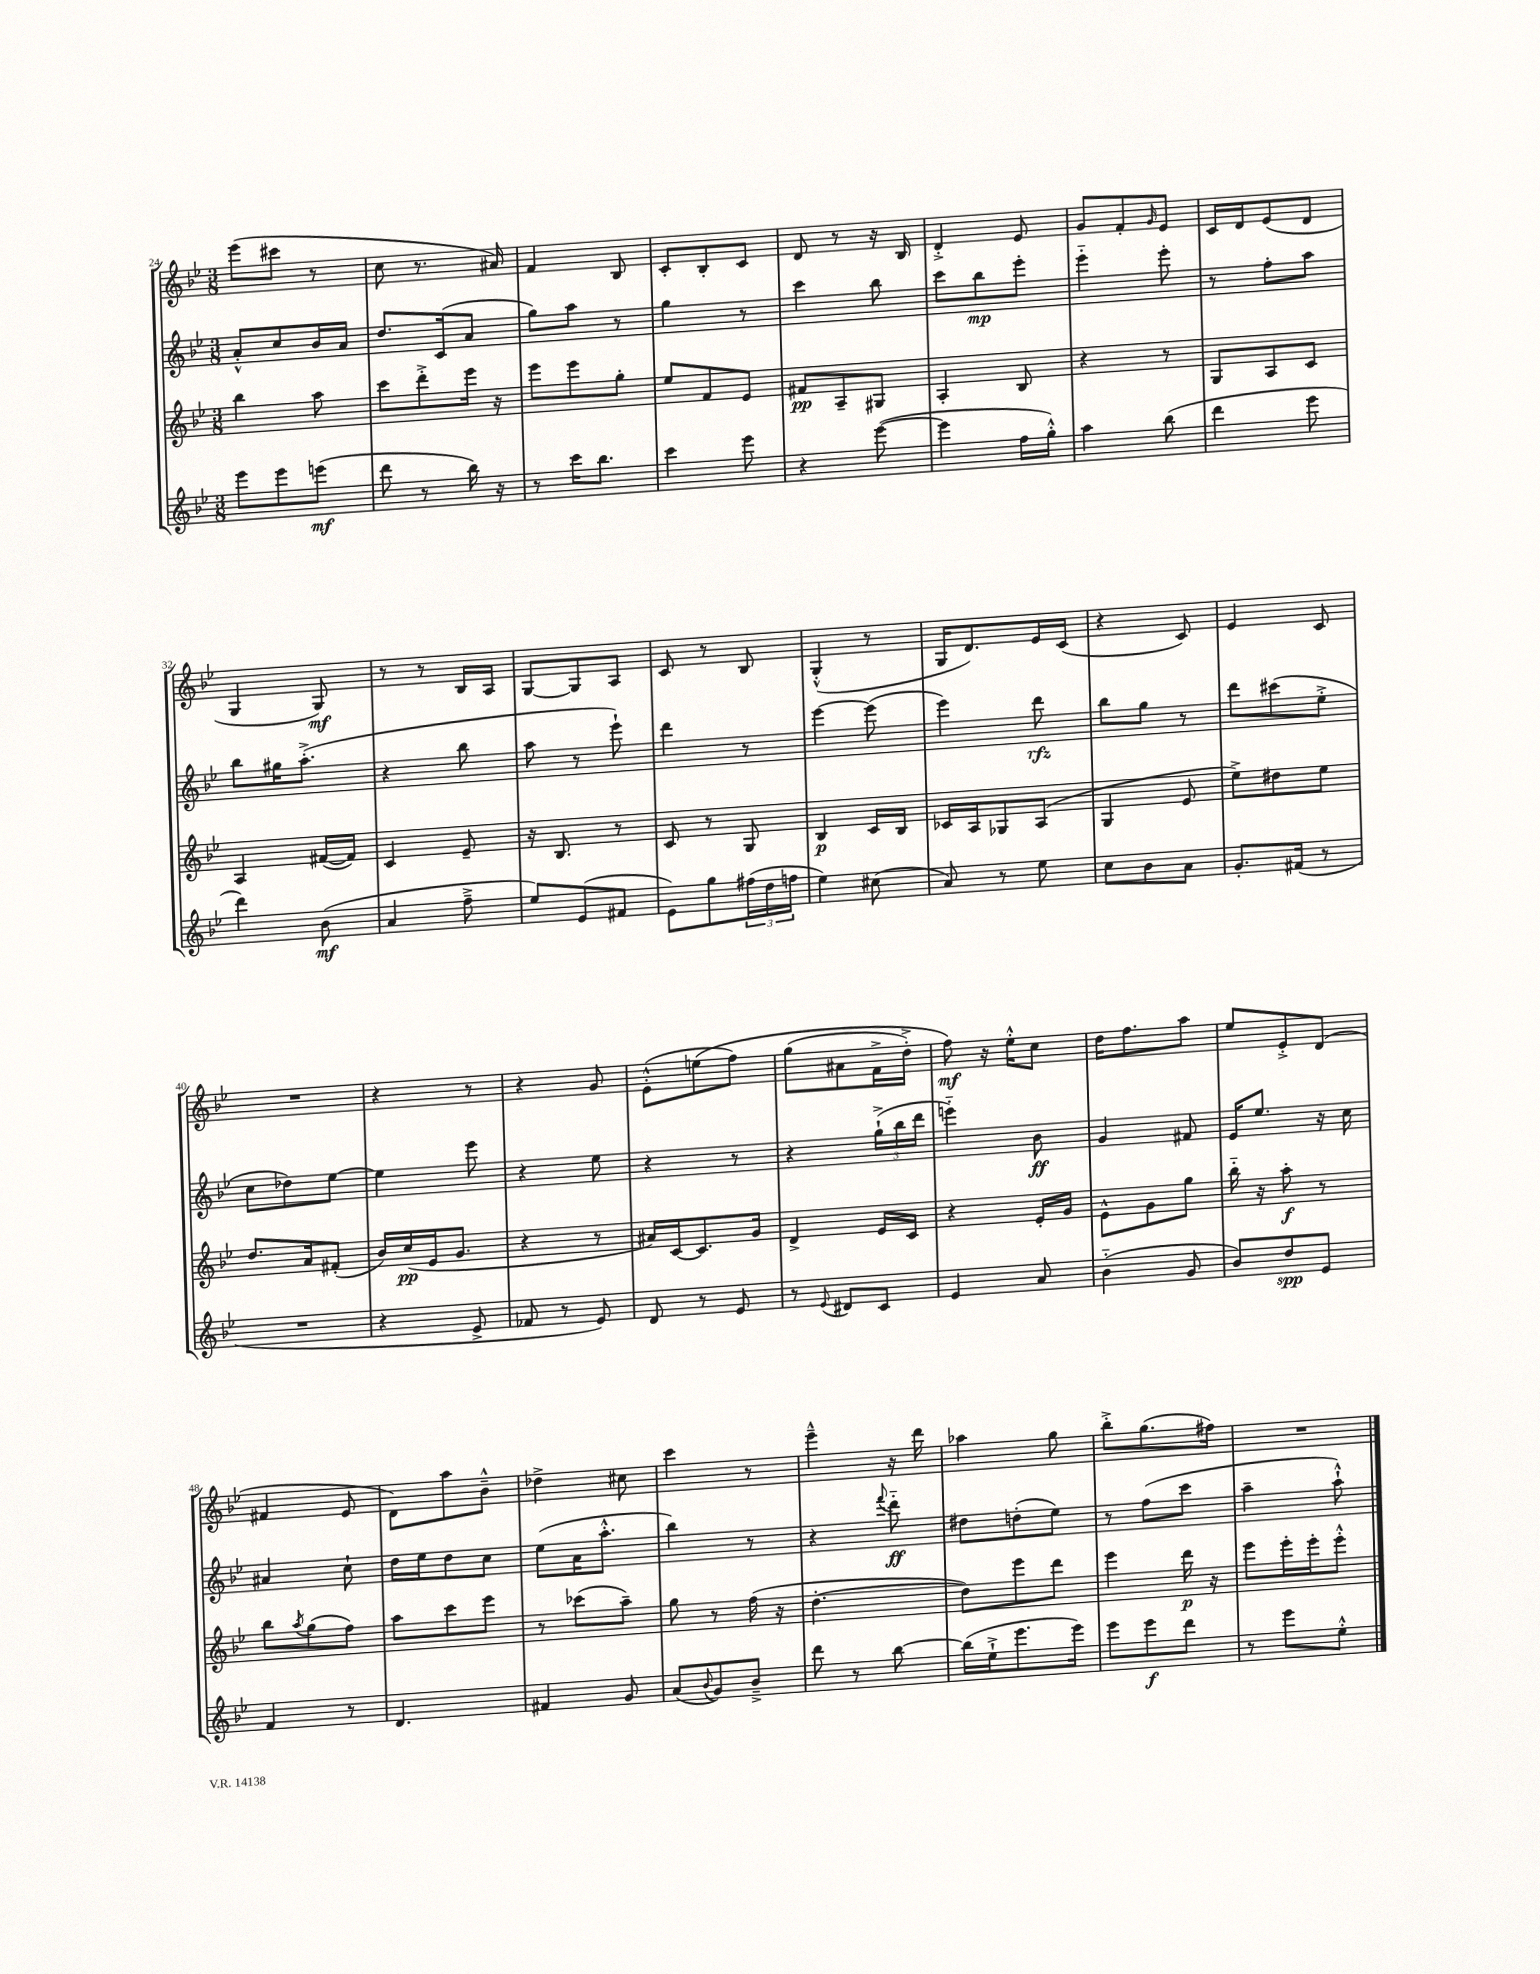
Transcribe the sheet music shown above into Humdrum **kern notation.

**kern	**kern	**kern	**kern
*staff4	*staff3	*staff2	*staff1
*clefG2	*clefG2	*clefG2	*clefG2
*k[b-e-]	*k[b-e-]	*k[b-e-]	*k[b-e-]
*M3/8	*M3/8	*M3/8	*M3/8
8eee-\L	4bb-\	8a'^^/L	(8eee-\L
8eee-\	.	8cc/	8ccc#\J
(8eee\J	8aa\	16b-/L	8r
.	.	16a/JJ	.
=	=	=	=
8ddd\	8ccc\L	8.dd/L	8cc\
8r	8ddd'^\	.	8.r
.	.	(16c/k	.
16bb-\)	16eee-\Jk	8a/J	.
16r	16r	.	16a#/)
=	=	=	=
8r	8eee-\L	8gg\L)	4f/
16ccc\LK	8eee-\	8aa\J	.
8.bb-\J	.	.	.
.	8gg'\J	8r	8B-/
=	=	=	=
4ccc\	8ee-/L	4gg\	8c'/L
.	8f/	.	8B-'/
8eee-\	8e-/J	8r	8c/J
=	=	=	=
4r	8f#/L	4ccc\	8d/
.	8A~/	.	8r
([8eee-\	8G#/J	8bb-\	16r
.	.	.	16B-/
=	=	=	=
4eee-\]	4A'/	8ccc\L	4d'^/
.	.	8bb-\	.
16ff\LL	8B-/	8eee-'\J	8e-/
16gg'^^\JJ)	.	.	.
=	=	=	=
4aa\	4r	4eee-'~\	8g/L
.	.	.	8f'/
.	.	.	16qqg/
(8bb-\	8r	8eee-'\	8e-/J
=	=	=	=
4ddd\	8G/L	8r	16c/LL
.	.	.	16d/J
.	8A/	8ff'\L	(8e-/
8eee-\	8c/J	8aa\J	8d/J
=	=	=	=
4ddd\)	4A/	8bb-\L	4G/
.	.	16gg#\K	.
.	.	(8.aa'^\J	.
(8b-\	([16f#/LL	.	8G/)
.	16f#/]JJ)	.	.
=	=	=	=
4a/	4c/	4r	8r
.	.	.	8r
8ff~^\	8e-~/	8bb-\	16B-/LL
.	.	.	16A/JJ
=	=	=	=
8ee-/L)	16r	8aa\	[8G/L
.	8.B-/	.	.
(8e-/	.	8r	8G/]
8f#/J	8r	8eee-`\)	8A/J
=	=	=	=
8e-\L)	8c/	4ddd\	8c/
8gg\	8r	.	8r
(24ff#\L	8G/	8r	8B-/
24dd\	.	.	.
24ff\JJ	.	.	.
=	=	=	=
4ee-\)	4B-/	[4eee-\	(4G'^^/
(8cc#\	16c/LL	(8eee-\]	8r
.	16B-/JJ	.	.
=	=	=	=
8a/)	16c-/LL	4eee-\)	16G/LK
.	16A/J	.	8.d/)
8r	8G-/	.	.
8ee-\	(8A/J	8ddd\	16e-/L
.	.	.	(16c/JJ
=	=	=	=
8cc\L	4G/	8bb-\L	4r
8b-\	.	8gg\J	.
8a\J	8e-/	8r	8c/)
=	=	=	=
8.g'/L	8ee-^\L)	8ddd\L	4e-/
.	8dd#\	(8ccc#\	.
(16f#/Jk	.	.	.
8r	8ee-\J	8ee-'^\J	8c/
=	=	=	=
4.r	8.dd/L	8cc\L	4.r
.	.	8dd-\)	.
.	16a/k	.	.
.	(8f#'/J	[8ee-\J	.
=	=	=	=
4r	16b-/LL)	4ee-\]	4r
.	(16cc/	.	.
.	16e-/J	.	.
.	8.g/J	.	.
8e-^/	.	8eee-\	8r
=	=	=	=
8f-/	4r	4r	4r
8r	.	.	.
8e-/)	8r	8ee-\	8g/
=	=	=	=
8d/	16a#/LL)	4r	(8e-'^^\L
.	[16c/J	.	.
8r	8.c/]	.	&(8ee\
8e-/	.	8r	8ff\J)
.	16g/Jk	.	.
=	=	=	=
8r	4d^/	4r	(8gg\L
8qqe-/	.	.	.
8d#/L	.	.	8a#\
8c/J	16e-/LL	(24gg`^\LL	16f^\L
.	.	24bb-\	.
.	16c/JJ	.	16dd'^\JJ)
.	.	24ddd\JJ	.
=	=	=	=
4e-/	4r	4eee'~\)	8ff\&)
.	.	.	16r
.	.	.	16ee-'^^\LK
8a/	16e-'/LL	8b-\	8cc\J
.	16g/JJ	.	.
=	=	=	=
(4b-'~\	8e-^^\L	4g/	16dd\LK
.	.	.	8.ff\
.	8g\	.	.
8g/	8gg\J	8f#/	8aa\J
=	=	=	=
8b-/L)	16bb-'~\	16e-/LK	8ee-/L
.	16r	8.ee-/J	.
8dd/	8aa'\	.	8e-'^/
8e-/J	8r	16r	(8d/J
.	.	16cc\	.
=	=	=	=
4f/	8bb-\L	4a#/	4f#/
.	8qaa/	.	.
.	(8gg\	.	.
8r	8ff\J)	8cc`\	8e-/
=	=	=	=
4.d/	8aa\L	16dd\LL	8d\L)
.	.	16ee-\J	.
.	8ccc\	8dd\	8aa\
.	8eee-\J	8cc\J	8b-~^^\J
=	=	=	=
4f#/	8r	(8ee-\L	4dd-^\
.	(8ccc-\L	16a\K	.
.	.	8.aa'^^\J	.
8g/	8aa~\J)	.	8cc#\
=	=	=	=
(8a/L	8gg\	4bb-\)	4ccc\
8qqb-/	.	.	.
8g/)	8r	.	.
8b-~^/J	(16ff\	8r	8r
.	16r	.	.
=	=	=	=
8ddd\	[4.dd'\	4r	4eee-~^^\
8r	.	.	.
.	.	8qqfff/	.
[8bb-\	.	8ddd'~\	16r
.	.	.	16ddd\
=	=	=	=
(16bb-\]LL	8dd\]L)	8dd#\L	4aa-\
16ee-`^\J	.	.	.
8.eee-\	8eee-\	(8dd'\	.
.	8ddd\J	8ee-\J)	8gg\
16eee-\Jk)	.	.	.
=	=	=	=
8eee-\L	4eee-\	8r	8bb-'^\L
8eee-\	.	(8ff\L	(8.gg\
8ddd\J	16ddd\	8ccc\J	.
.	16r	.	16ff#\Jk)
=	=	=	=
8r	8eee-\L	4aa~\	4.r
8eee-\L	16eee-'\L	.	.
.	16eee-'\J	.	.
8ee-'^^\J	8eee-'^^\J	8aa`^^\)	.
==	==	==	==
*-	*-	*-	*-
